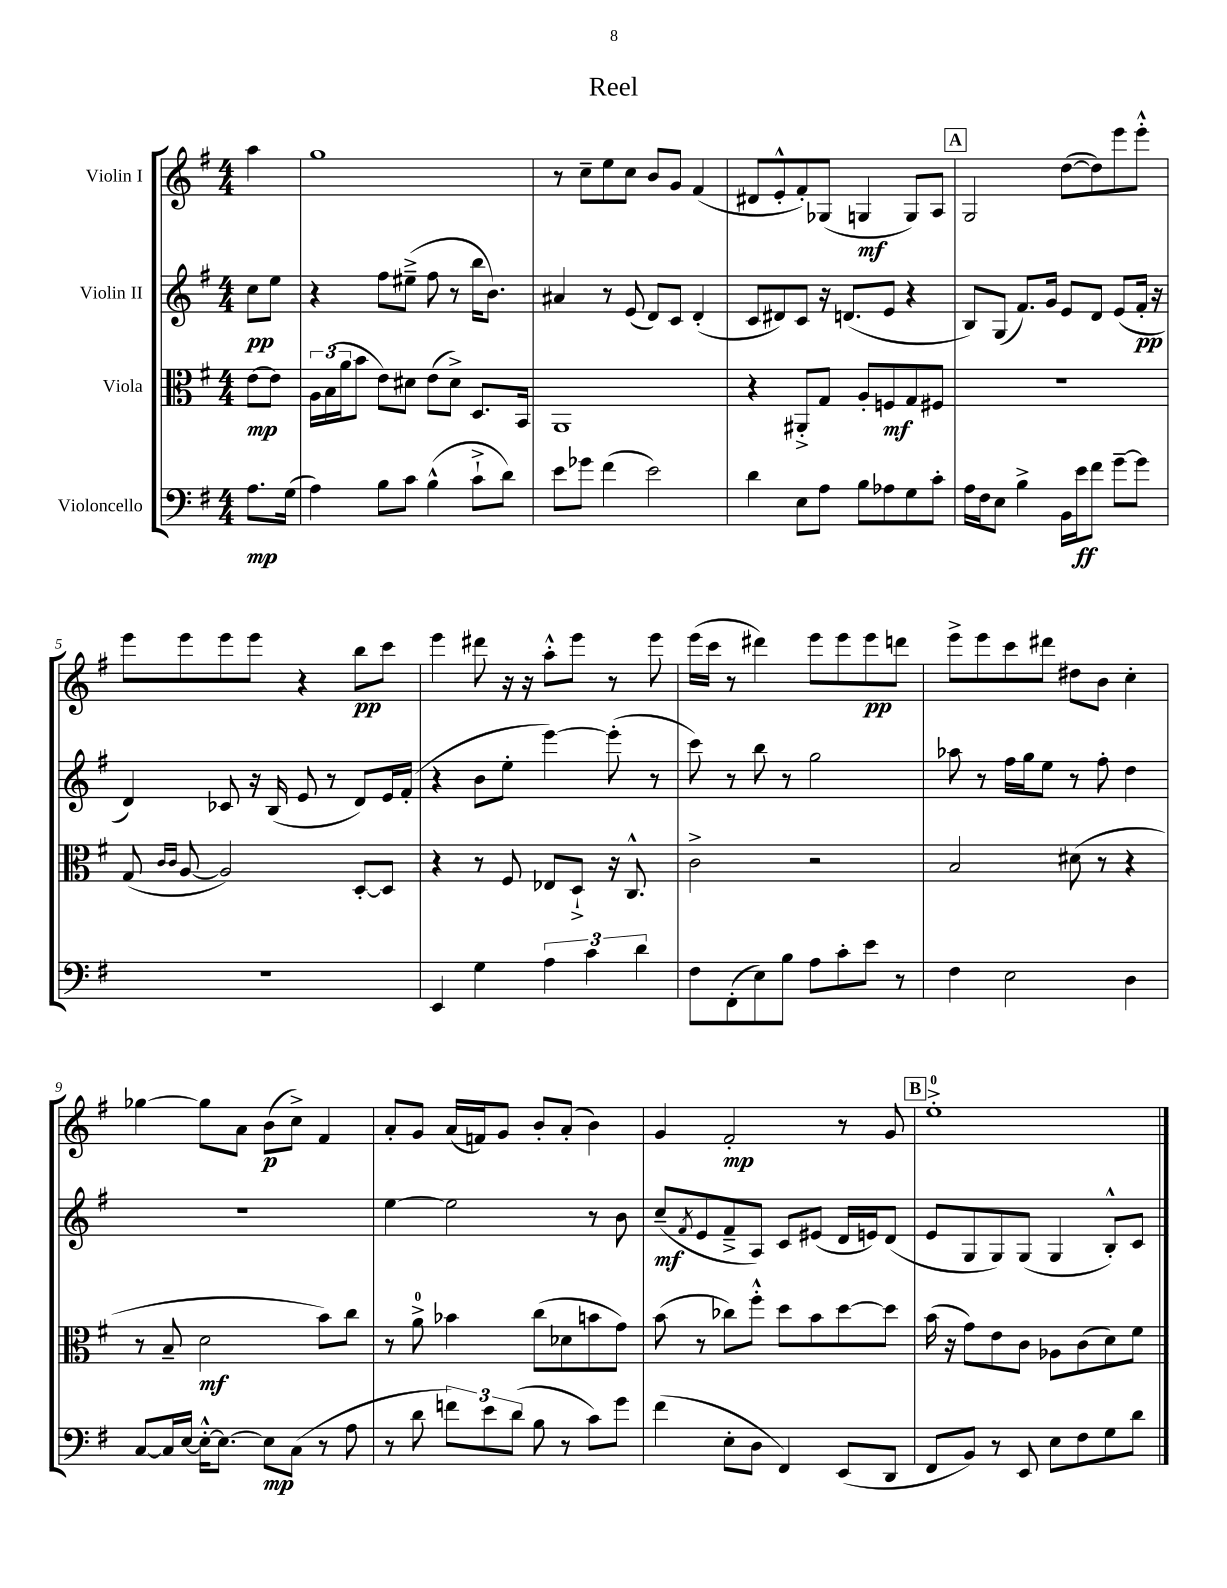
\header { title = "Reel" }
<<
\new StaffGroup <<
\new Staff = "s0" \with { instrumentName = "Violin I" } {
    \clef treble \key g \major \numericTimeSignature \time 4/4 \partial 4
    a''4 |
    g''1 |
    r8 c''8-- e''8 c''8 b'8 g'8 fis'4( |
    dis'8 e'8-.-^ fis'8-.) ges8( g4\mf g8) a8 |
    \mark \markup { \box "A" } g2 d''8~( d''8) e'''8 e'''8-.-^ |
    e'''8 e'''8 e'''8 e'''8 r4 b''8\pp c'''8 |
    e'''4 dis'''8 r16 r16 a''8-.-^ e'''8 r8 e'''8 |
    e'''16( c'''16 r8 dis'''4) e'''8 e'''8 e'''8\pp d'''8 |
    e'''8-> e'''8 c'''8 dis'''8 dis''8 b'8 c''4-. |
    ges''4~ ges''8 a'8 b'8\p( c''8->) fis'4 |
    a'8-. g'8 a'16( f'16) g'8 b'8-. a'8-.( b'4) |
    g'4 fis'2-.\mp r8 g'8 |
    \mark \markup { \box "B" } e''1-0-.-> \bar "|." |
}
\new Staff = "s1" \with { instrumentName = "Violin II" } {
    \clef treble \key g \major \numericTimeSignature \time 4/4 \partial 4
    c''8\pp e''8 |
    r4 fis''8 eis''8--->( fis''8 r8 b''16 b'8.) |
    ais'4 r8 e'8( d'8) c'8 d'4-.( |
    c'8 dis'8) c'8 r16 d'8.( e'8 r4 |
    \mark \markup { \box "A" } b8) g8( fis'8.) g'16 e'8 d'8 e'8( fis'16-.\pp r16 |
    d'4) ces'8 r16 b16( e'8 r8 d'8) e'16 fis'16-.( |
    r4 b'8 e''8-. e'''4~) e'''8-.( r8 |
    c'''8) r8 b''8 r8 g''2 |
    aes''8 r8 fis''16 g''16 e''8 r8 fis''8-. d''4 |
    R1 |
    e''4~ e''2 r8 b'8 |
    c''8--\mf( \acciaccatura { fis'8 } e'8 fis'8---> a8) c'8 eis'8( d'16 e'16) d'8( |
    \mark \markup { \box "B" } e'8 g8 g8) g8( g4 b8-.-^) c'8 \bar "|." |
}
\new Staff = "s2" \with { instrumentName = "Viola" } {
    \clef alto \key g \major \numericTimeSignature \time 4/4 \partial 4
    e'8~\mp e'8 |
    \tuplet 3/2 { a16 b16( a'16 } b'8 e'8) dis'8 e'8( dis'8->) d8. b,16 |
    a,1 |
    r4 ais,8-.-> g8 a8-. f8\mf g8 fis8 |
    \mark \markup { \box "A" } r1 |
    g8( \grace { c'16 c'16 } a8~ a2) d8~-. d8 |
    r4 r8 fis8 ees8 d8-!-> r16 c8.-^ |
    c'2-> r2 |
    b2 dis'8( r8 r4 |
    r8 b8-- d'2\mf b'8) c''8 |
    r8 a'8-0-> bes'4 c''8( des'8 b'8 g'8) |
    b'8( r8 ces''8) fis''8-.-^ d''8 b'8 d''8~ d''8 |
    \mark \markup { \box "B" } b'16( r16 g'8) e'8 c'8 aes8 c'8( d'8) fis'8 \bar "|." |
}
\new Staff = "s3" \with { instrumentName = "Violoncello" } {
    \clef bass \key g \major \numericTimeSignature \time 4/4 \partial 4
    a8.\mp g16( |
    a4) b8 c'8 b4-^( c'8-!-> d'8) |
    e'8 ges'8 fis'4( e'2) |
    d'4 e8 a8 b8 aes8 g8 c'8-. |
    \mark \markup { \box "A" } a16 fis16 e8 b4-> b,16 e'16\ff fis'8 g'8~-- g'8 |
    R1 |
    e,4 g4 \tuplet 3/2 { a4 c'4 d'4 } |
    fis8 fis,8-.( e8) b8 a8 c'8-. e'8 r8 |
    fis4 e2 d4 |
    c8~ c16 e16~ e16~-.-^ e8.~ e8\mp c8( r8 a8 |
    r8 d'8 \tuplet 3/2 { f'8) e'8 d'8( } b8 r8 c'8) g'8 |
    fis'4( e8-. d8 fis,4) e,8( d,8 |
    \mark \markup { \box "B" } fis,8 b,8) r8 e,8 e8 fis8 g8 d'8 \bar "|." |
}
>>
>>
